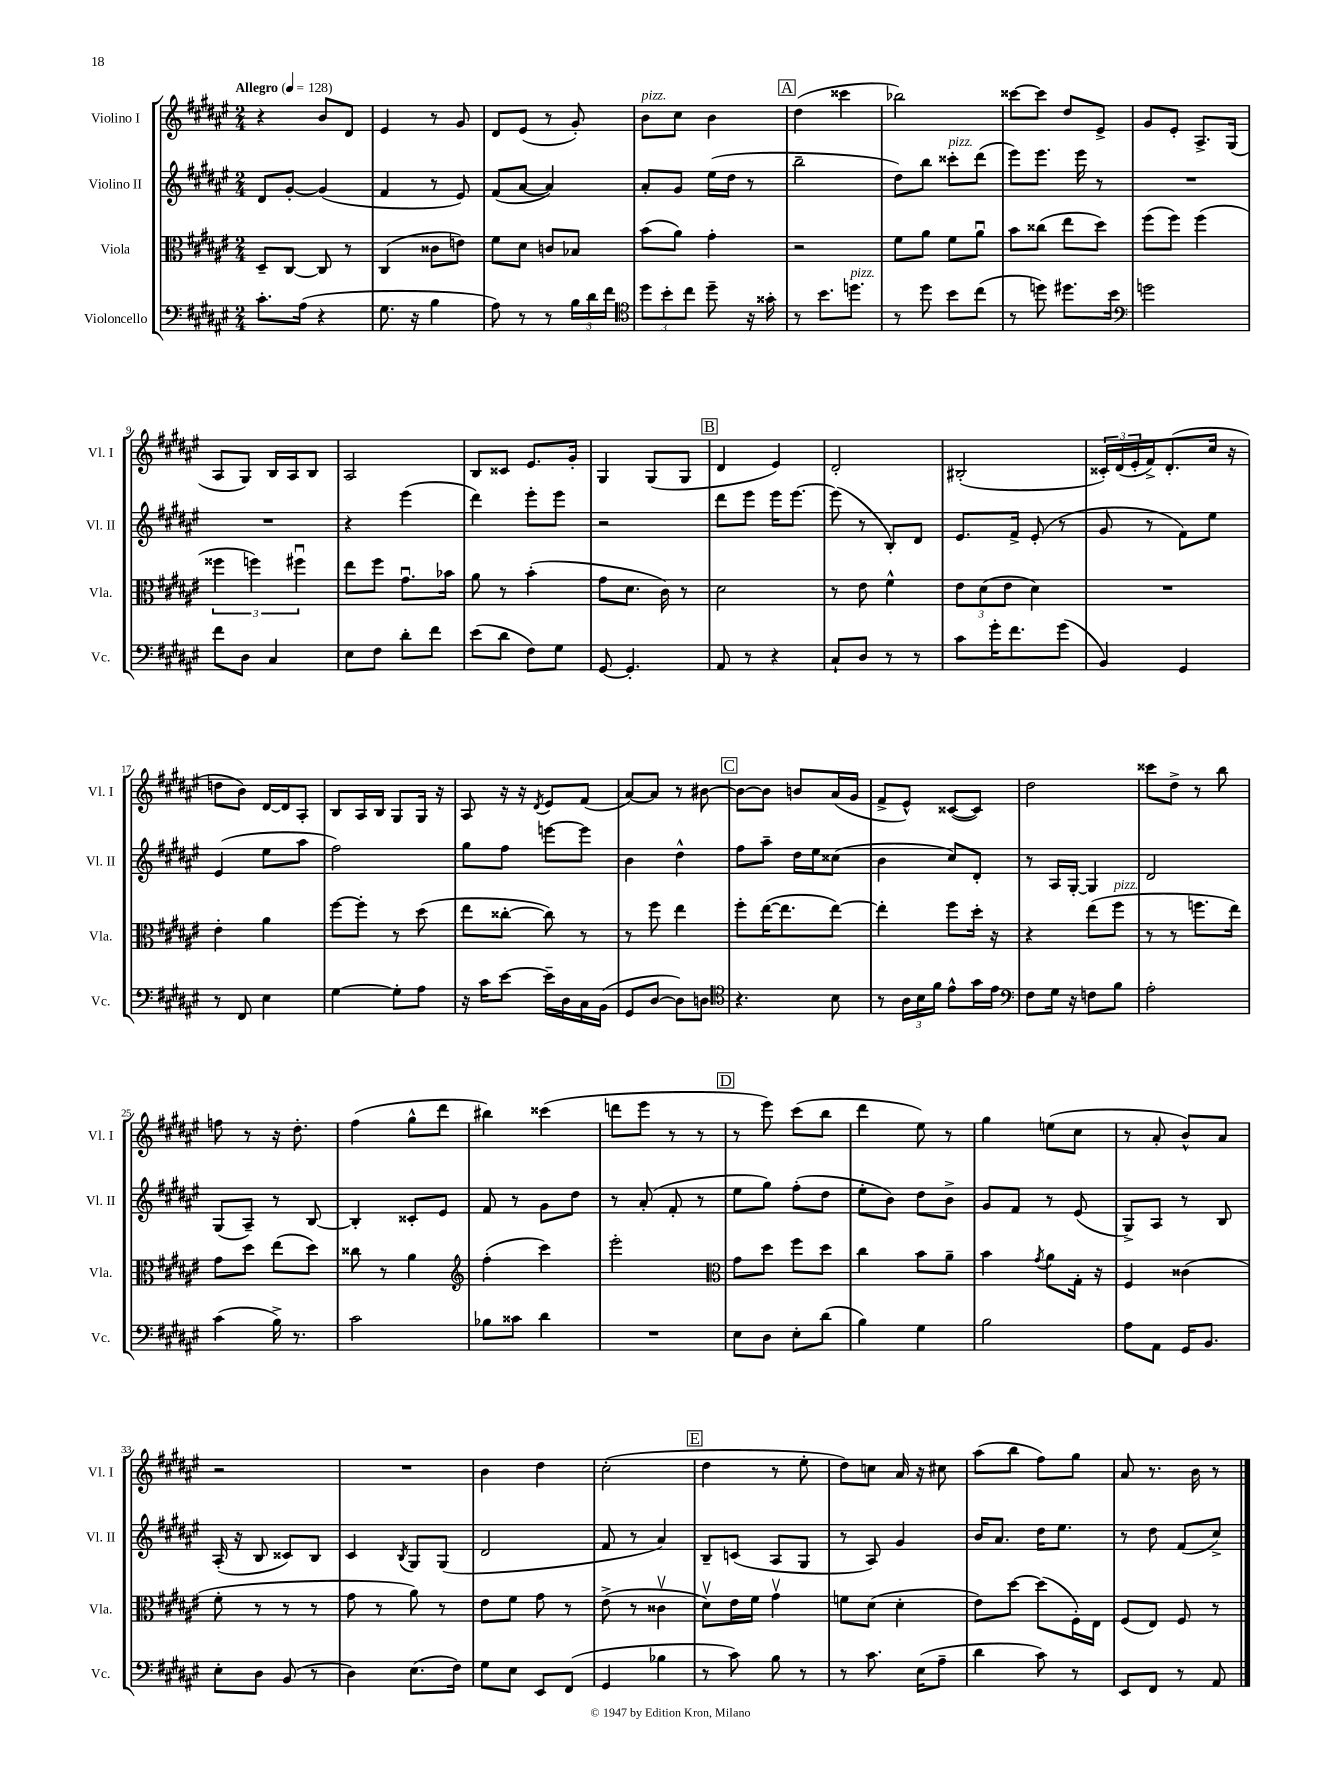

**kern	**kern	**kern	**kern
*staff4	*staff3	*staff2	*staff1
*clefF4	*clefC3	*clefG2	*clefG2
*k[f#c#g#d#a#e#]	*k[f#c#g#d#a#e#]	*k[f#c#g#d#a#e#]	*k[f#c#g#d#a#e#]
*M2/4	*M2/4	*M2/4	*M2/4
*MM128	*MM128	*MM128	*MM128
8.c#'\L	8D#~/L	8d#/L	4r
.	[8C#/J	[8g#'/J	.
(16A#\Jk	.	.	.
4r	8C#/]	(4g#/]	8b/L
.	8r	.	8d#/J
=	=	=	=
8.G#\	(4C#/	4f#/	4e#/
16r	.	.	.
4B\	8c##\L	8r	8r
.	8e\J)	8e#/)	8g#/
=	=	=	=
8A#\)	8f#\L	(8f#/L	8d#/L
8r	8d#\J	[8a#/J	(8e#/J
8r	8c/L	4a#/])	8r
24B\LL	8B-/J	.	8g#'/)
24d#\	.	.	.
24f#\JJ	.	.	.
=	=	=	=
*clefC4	*	*	*
12dd#\L	(8b\L	8a#'/L	8b\L
12b'\	.	.	.
.	8a#\J)	8g#/J	8cc#\J
12cc#\J	.	.	.
8dd#~\	4g#'\	(16ee#\LL	4b\
.	.	16dd#\JJ	.
16r	.	8r	.
16g##'\	.	.	.
=	=	=	=
8r	2r	2bb~\	(4dd#\
8.b\L	.	.	.
.	.	.	4ccc##\
8.dd\J	.	.	.
=	=	=	=
8r	8f#\L	8dd#\L)	2bb-\)
8dd#\	8a#\J	8bb\J	.
8b\L	8f#\L	8ccc##'\L	.
(8cc#\J	8a#u\J	(8ddd#\J	.
=	=	=	=
8r	8b\L	8eee#\L)	[8ccc##\L
8dd\)	(8cc##\J	8.eee#\J	8ccc##\]J
8.dd#\L	8ee#\L	.	8dd#/L
.	.	16eee#\	.
.	8dd#\J)	8r	8e#^/J
16b\Jk	.	.	.
=	=	=	=
*clefF4	*	*	*
2g\	(8ff#\L	2r	8g#/L
.	8ff#\J)	.	8e#'/J
.	(4ff#\	.	8.A#^/L
.	.	.	(16G#/Jk
=	=	=	=
8f#\L	6ff##\	2r	8A#/L
8D#\J	.	.	8G#/J)
.	6ff\)	.	.
4C#/	.	.	16B/LL
.	.	.	16A#/J
.	6ff#u\	.	.
.	.	.	8B/J
=	=	=	=
8E#\L	8ee#\L	4r	2A#/
8F#\J	8ff#\J	.	.
8d#'\L	8.g#u\L	(4eee#\	.
8f#\J	.	.	.
.	16b-\Jk	.	.
=	=	=	=
(8e#\L	8a#\	4ddd#\)	8B/L
8d#\J	8r	.	8c##/J
8F#\L)	(4b'\	8eee#'\L	8.e#/L
8G#\J	.	8eee#\J	.
.	.	.	16g#'/Jk
=	=	=	=
[8GG#/	8g#\L	2r	4G#/
4.GG#'/]	8.d#\J	.	.
.	.	.	(8G#/L
.	16c#\)	.	.
.	8r	.	8G#/J
=	=	=	=
8AA#/	2d#\	8ddd#\L	4d#/
8r	.	8eee#\J	.
4r	.	16eee#\LK	4e#/)
.	.	[8.eee#\J	.
=	=	=	=
8C#`/L	8r	(8eee#\]	2d#'/
8D#/J	8e#\	8r	.
8r	4f#^^\	8B'/L)	.
8r	.	8d#/J	.
=	=	=	=
8c#\L	12e#\L	8.e#/L	(2B#'/
.	(12d#\	.	.
16g#'\K	.	.	.
.	12e#\J	.	.
8.f#\	.	16f#^/Jk	.
.	4d#\)	(8e#'/	.
(8g#\J	.	8r	.
=	=	=	=
4BB/)	2r	8g#/	24c##'/LL)
.	.	.	(24d#/
.	.	.	24e#'/
.	.	8r	16f#^/J)
.	.	.	(8.d#'/
4GG#/	.	8f#\L)	.
.	.	8ee#\J	16cc#/Jk
.	.	.	16r
=	=	=	=
8r	4e#'\	(4e#/	8dd\L
8FF#/	.	.	8b\J)
4E#\	4a#\	8ee#\L	[16d#/LL
.	.	.	16d#/]J
.	.	8aa#\J	8A#'/J
=	=	=	=
[4G#\	[8ff#\L	2ff#\)	8B/L
.	8ff#'\]J	.	16A#/L
.	.	.	16B/JJ
8G#'\]L	8r	.	8G#/L
8A#\J	(8dd#\	.	16G#/Jk
.	.	.	16r
=	=	=	=
16r	8ee#\L	8gg#\L	8A#/
16c#\LK	.	.	.
[8e#\J	[8cc##'\J	8ff#\J	16r
.	.	.	16r
.	.	.	8qd#/
16e#~\]LL	8cc##\])	[8eee\L	8e#/L
16D#\	.	.	.
16C#\	8r	8eee\]J	(8f#/J
(16BB\JJ	.	.	.
=	=	=	=
8GG#/L	8r	4b\	[8a#/L)
[8D#/J	8ff#\	.	8a#/]J
8D#\]L)	4ee#\	4dd#^^\	8r
8D\J	.	.	[8b#\
=	=	=	=
*clefC4	*	*	*
4.r	8ff#'\L	8ff#\L	8b#\_L
.	([16ee#\K	8aa#~\J	8b#\]J
.	8.ee#\]	.	.
.	.	16dd#\LL	8b/L
.	.	16ee#\J	.
8B\	[8ee#\J)	(8cc##\J	(16a#/L
.	.	.	16g#/JJ
=	=	=	=
8r	4ee#'\]	4b\	8f#^/L
24A#\LL	.	.	8e#^^/J)
24B\	.	.	.
24f#\JJ	.	.	.
8e#^^\L	8ff#\L	8cc#/L)	([8c##/L
16g#\L	16dd#'\Jk	8d#'/J	8c##/]J)
16e#\JJ	16r	.	.
=	=	=	=
*clefF4	*	*	*
8F#\L	4r	8r	2dd#\
16G#\Jk	.	16A#/LL	.
16r	.	[16G#'/JJ	.
8F\L	(8ee#\L	4G#/]	.
8B\J	8ff#\J	.	.
=	=	=	=
2A#'\	8r	2d#/	8ccc##\L
.	8r	.	8dd#^\J
.	8.ff\L	.	8r
.	.	.	8bb\
.	16ee#\Jk)	.	.
=	=	=	=
(4c#\	8g#\L	(8G#/L	8ff\
.	8dd#\J	8A#~/J)	8r
16B^\)	(8ee#\L	8r	16r
8.r	.	.	8.dd#'\
.	8dd#\J)	[8B/	.
=	=	=	=
2c#\	8cc##\	4B'/]	(4ff#\
.	8r	.	.
.	4a#\	8c##'/L	8gg#^^\L
.	.	8e#/J	8ddd#\J
=	=	=	=
*	*clefG2	*	*
8B-\L	(4ff#'\	8f#/	4bb#\)
8c##\J	.	8r	.
4d#\	4ccc#\)	8g#\L	(4ccc##\
.	.	8dd#\J	.
=	=	=	=
2r	2eee#'\	8r	8ddd\L
.	.	(8a#'/	8eee#\J
.	.	8f#'/	8r
.	.	8r	8r
=	=	=	=
*	*clefC3	*	*
8E#\L	8g#\L	8ee#\L	8r
8D#\J	8dd#\J	8gg#\J)	8eee#\)
8E#'\L	8ff#\L	(8ff#'\L	(8ccc#\L
(8d#\J	8dd#\J	8dd#\J	8bb\J
=	=	=	=
4B\)	4cc#\	8ee#'\L	4ddd#\
.	.	8b\J)	.
4G#\	8b\L	8dd#\L	8ee#\)
.	8a#~\J	8b^\J	8r
=	=	=	=
2B\	4b\	8g#/L	4gg#\
.	.	8f#/J	.
.	8qg#/	.	.
.	8a#\L	8r	(8ee\L
.	16G#'\Jk	(8e#/	8cc#\J
.	16r	.	.
=	=	=	=
8A#\L	4F#/	8G#^/L)	8r
8AA#\J	.	8A#/J	8a#'/
16GG#/LK	(4c##\	8r	8b^^/L)
8.BB/J	.	.	.
.	.	8B/	8a#/J
=	=	=	=
8E#'\L	8f#'\	(16A#'/	2r
.	.	16r	.
8D#\J	8r	8B/	.
(8BB/	8r	8c##/L)	.
8r	8r	8B/J	.
=	=	=	=
4D#\)	8g#\	4c#/	2r
.	8r	.	.
.	.	8qB/	.
(8.E#\L	8a#\)	8G#/L	.
.	8r	(8G#/J	.
16F#\Jk)	.	.	.
=	=	=	=
8G#\L	8e#\L	2d#/	4b\
8E#\J	8f#\J	.	.
8EE#/L	8g#\	.	4dd#\
(8FF#/J	8r	.	.
=	=	=	=
4GG#/	(8e#^\	8f#/	(2cc#'\
.	8r	8r	.
4B-\	4c##v\	4a#/)	.
=	=	=	=
8r	8d#v\L)	8B~/L	4dd#\
8c#\)	16e#\L	(8c/J	.
.	16f#\JJ	.	.
8B\	4g#v\	8A#/L	8r
8r	.	8G#/J	8ee#'\
=	=	=	=
8r	8f\L	8r	8dd#\L)
8.c#\	(8d#\J	8A#/)	8cc\J
.	4d#'\	4g#/	16a#/
(16E#\LK	.	.	16r
8A#~\J	.	.	8cc#\
=	=	=	=
4d#\	8e#\L)	16b/LK	(8aa#\L
.	.	8.a#/J	.
.	[8dd#\J	.	8bb\J
8c#\)	(8dd#\]L	16dd#\LK	8ff#\L)
.	.	8.ee#\J	.
8r	16F#'\L)	.	8gg#\J
.	16E#\JJ	.	.
=	=	=	=
8EE#/L	(8F#/L	8r	8a#/
8FF#/J	8E#/J)	8dd#\	8.r
8r	8F#/	(8f#/L	.
.	.	.	16b\
8AA#/	8r	8cc#^/J)	8r
==	==	==	==
*-	*-	*-	*-
